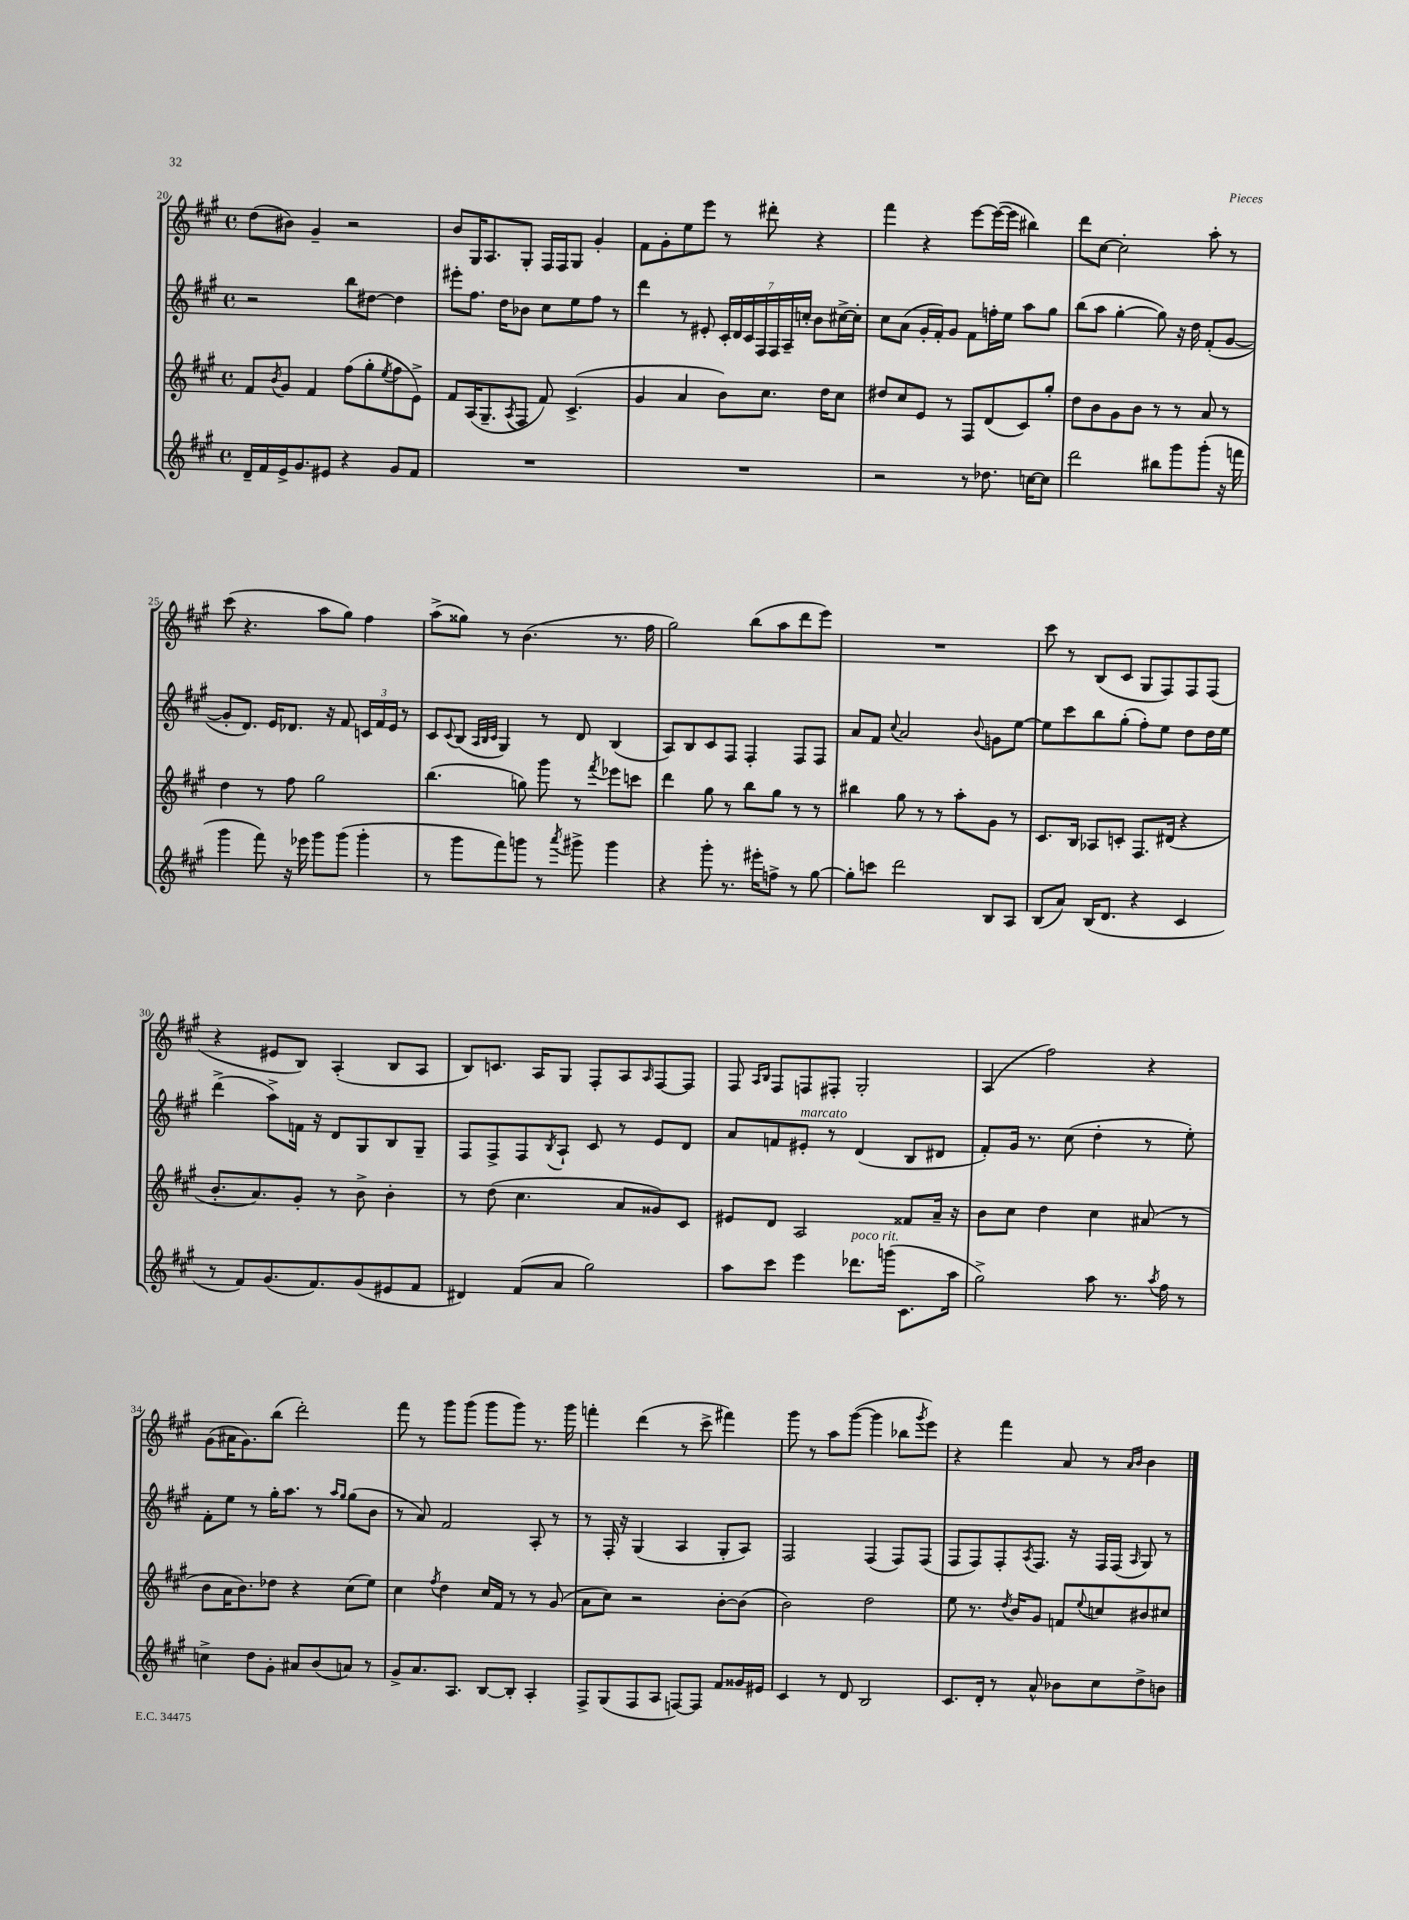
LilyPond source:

<<
\new StaffGroup <<
\new Staff = "s0" {
    \clef treble \key a \major \defaultTimeSignature \time 4/4
    d''8( bis'8) gis'4-- r2 |
    b'8 gis16 a8. gis8-. fis16 fis16 gis8 gis'4-. |
    fis'8 gis'8-. e''8 e'''8 r8 dis'''8-. r4 |
    fis'''4 r4 e'''8~ e'''16~( e'''16 bis''4) |
    d'''8 cis''8~ cis''2-. a''8-. r8 |
    cis'''8( r4. a''8 gis''8) fis''4 |
    a''8->( gisis''8) r8 b'4.( r8. fis''16 |
    gis''2) b''8( a''8 d'''8 e'''8) |
    R1 |
    cis'''8 r8 b8( cis'8 gis8 fis8) fis8 fis8( |
    r4 eis'8 b8) a4-.( b8 a8 |
    b8) c'8. a16 gis8 fis8-. a8 \grace { a16 } fis8~ fis8 |
    fis8 \grace { a16 b16 } fis8 f8 fis8-. gis2-. |
    a4( fis''2) r4 |
    gis'8( ais'16 gis'8.) b''8( d'''2-.) |
    fis'''8 r8 gis'''8 gis'''8( gis'''8 gis'''8) r8. gis'''16 |
    f'''4-. d'''4( r8 cis'''8-> fis'''4) |
    gis'''8 r8 a''8 gis'''8~( gis'''4 bes''8 \acciaccatura { gis'''8 } e'''8) |
    r4 fis'''4 a'8 r8 \grace { a'16 b'16 } b'4 \bar "|." |
}
\new Staff = "s1" {
    \clef treble \key a \major \defaultTimeSignature \time 4/4
    r2 b''8 dis''8~ dis''4 |
    eis'''8-. fis''8. d''16 bes'8 cis''8 e''8 fis''8 r8 |
    d'''4 r8 eis'8-. \tuplet 7/4 { cis'16-. d'16 cis'16 fis16 fis16 a16-- c''16-. } b'8 cis''16~-> cis''16-. |
    cis''8 a'8( gis'16-. fis'16-.) gis'8 fis'8 f''16-. e''16 a''8 gis''8 |
    b''8( a''8 gis''4~-. gis''8) r16 d''16 fis'8-.( gis'8~ |
    gis'8-. d'8.) e'16 des'8. r16 fis'8 \tuplet 3/2 { c'16 fis'16 e'16 } r8 |
    cis'8 \appoggiatura { cis'8 } b8( \grace { a32 b32 cis'32 } gis4) r8 d'8 b4( |
    a8) b8 cis'8 fis8 fis4-. fis8 fis8 |
    a'8 fis'8 \appoggiatura { cis''8 } a'2 \appoggiatura { b'8 } g'8 e''8~ |
    e''8 cis'''8 b''8 gis''8-.( fis''8-.) e''8 d''8 d''16 e''16 |
    d'''4->( a''8->) f'16 r16 d'8 gis8 b8 gis8-- |
    fis8 fis8-> fis8 \acciaccatura { b8 } a8-! cis'8 r8 e'8 d'8 |
    a'8 f'8 eis'8-.^\markup { \italic "marcato" } r8 d'4( b8 dis'8 |
    fis'8-.) gis'16 r8. cis''8( d''4-. r8 e''8-.) |
    fis'8-. e''8 r8 gis''16-. a''8. r8 \grace { a''16 gis''16 } gis''8( b'8 |
    r8 a'8) fis'2 a8-. r8 |
    r8 fis16-. r16 gis4( a4 gis8-. a8) |
    fis2 fis4( fis8) fis8( |
    fis8 fis8) fis8-. \acciaccatura { a8 } fis8. r16 fis16 fis16( \grace { a16 } gis8) r8 \bar "|." |
}
\new Staff = "s2" {
    \clef treble \key a \major \defaultTimeSignature \time 4/4
    fis'8 \acciaccatura { b'8 } gis'8 fis'4 fis''8( gis''8-. \acciaccatura { e''8 } fis''8 e'8->) |
    fis'8 a16( gis8.-- \acciaccatura { a8 } fis8 fis'8) cis'4.->( |
    gis'4 a'4 b'8) cis''8. d''16 cis''8 |
    dis''8 cis''8 e'8 r8 fis8 d'8( cis'8) gis''8-. |
    d''8 b'8 gis'8 b'8 r8 r8 a'8 r8 |
    d''4 r8 fis''8 gis''2 |
    b''4.( g''8) gis'''8 r8 \acciaccatura { fis'''8 } ees'''8 c'''8 |
    d'''4 gis''8 r8 b''8 gis''8 r8 r8 |
    bis''4 gis''8 r8 r8 a''8-. gis'8 r8 |
    cis'8. b16 aes8 c'8-. fis8. dis'16( r4 |
    b'8.-. a'8.) gis'8-. r8 b'8-> b'4-. |
    r8 d''8( cis''4. a'8 gisis'8) cis'8 |
    eis'8 d'8 a2 fisis'8 a'16-- r16 |
    b'8 cis''8 d''4 cis''4 ais'8( r8 |
    b'8 a'16 b'8.) des''8 r4 cis''8( e''8) |
    cis''4 \acciaccatura { fis''8 } d''4 cis''16 fis'16 r8 r8 gis'8( |
    a'8 cis''8) r2 b'8~-. b'8( |
    b'2) d''2 |
    e''8 r8. \acciaccatura { d''8 } b'16 gis'8 f'8 \appoggiatura { e''8 } c''8 bis'8 cis''8 \bar "|." |
}
\new Staff = "s3" {
    \clef treble \key a \major \defaultTimeSignature \time 4/4
    d'16-- fis'16 e'16-> gis'8. eis'8 r4 gis'8 fis'8 |
    R1 |
    R1 |
    r2 r8 des''8. c''16~ c''8 |
    d'''2 bis''8 gis'''8 gis'''8-.( r16 f'''16 |
    gis'''4 fis'''8) r16 ees'''16 gis'''8 gis'''8( gis'''4-. |
    r8 gis'''8 fis'''8) g'''8 r8 \acciaccatura { a'''8 } gis'''8-> gis'''4 |
    r4 gis'''8-. r8. eis'''16-. f''8-> r8 gis''8~ |
    gis''8-. c'''8 d'''2 b8 a8 |
    b8( a'8) b16( d'8. r4 cis'4 |
    r8 fis'8) gis'8.( fis'8.) gis'8( eis'8 fis'8 |
    dis'4) fis'8( a'8 gis''2) |
    a''8 cis'''8 e'''4 des'''8.^\markup { \italic "poco rit." } g'''16( cis'8. a''16 |
    gis''2->) a''8 r8. \acciaccatura { a''8 } fis''16 r8 |
    c''4-> d''8 gis'8-. ais'8 b'8( a'8) r8 |
    gis'8-> a'8. a8. b8~ b8-. a4-. |
    fis8-> gis8( fis8 a8 f8~) f8 fis'8 gisis'16 eis'16 |
    cis'4 r8 d'8 b2 |
    cis'8. d'16-. r8 a'8-^ bes'8 cis''8 d''8-> b'8 \bar "|." |
}
>>
>>
\layout { \context { \Score currentBarNumber = #20 } }
